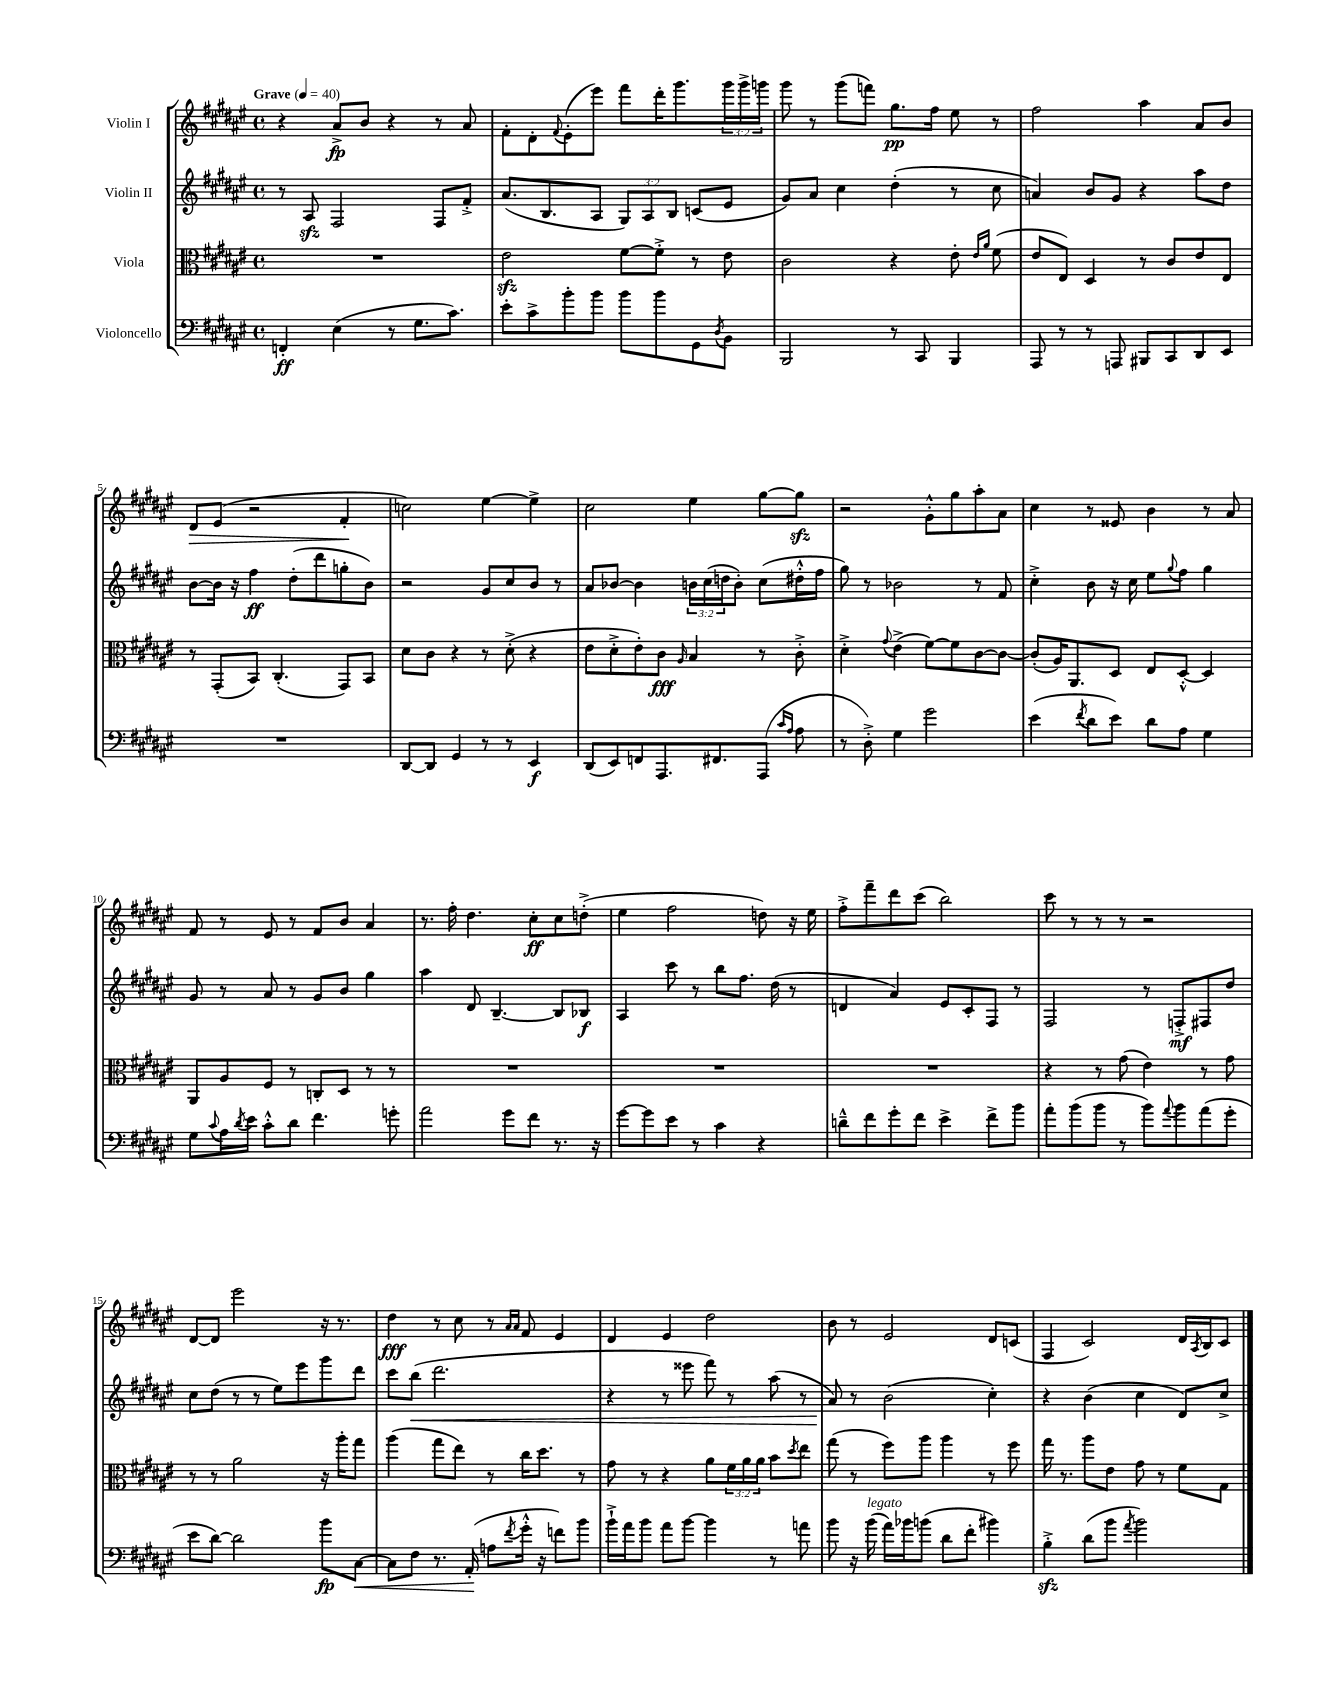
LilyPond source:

<<
\new StaffGroup <<
\new Staff = "s0" \with { instrumentName = "Violin I" } {
    \clef treble \key fis \major \defaultTimeSignature \time 4/4 \override Staff.TupletNumber.text = #tuplet-number::calc-fraction-text \tempo "Grave" 4 = 40
    r4 ais'8->\fp b'8 r4 r8 ais'8 |
    fis'8-. dis'8-. \appoggiatura { fis'8 } eis'8-.( eis'''8) fis'''8 dis'''16-. gis'''8. \tuplet 3/2 { gis'''16 gis'''16-> g'''16 } |
    gis'''8 r8 gis'''8( f'''8) gis''8.\pp fis''16 eis''8 r8 |
    fis''2 ais''4 ais'8 b'8 |
    dis'8\> eis'8( r2 fis'4-.\! |
    c''2) eis''4~ eis''4-> |
    cis''2 eis''4 gis''8~ gis''8\sfz |
    r2 gis'8-.-^ gis''8 ais''8-. ais'8 |
    cis''4 r8 eisis'8 b'4 r8 ais'8 |
    fis'8 r8 eis'8 r8 fis'8 b'8 ais'4 |
    r8. fis''16-. dis''4. cis''8-.\ff cis''8 d''8-.->( |
    eis''4 fis''2 d''8) r16 eis''16 |
    fis''8-.-> fis'''8-- dis'''8 cis'''8( b''2) |
    cis'''8 r8 r8 r8 r2 |
    dis'8~ dis'8 eis'''2 r16 r8. |
    dis''4\fff r8 cis''8 r8 \grace { ais'16 ais'16 } fis'8 eis'4 |
    dis'4 eis'4 dis''2 |
    b'8 r8 eis'2 dis'8 c'8( |
    fis4 cis'2) dis'16 \acciaccatura { ais8 } b16 cis'8 \bar "|." |
}
\new Staff = "s1" \with { instrumentName = "Violin II" } {
    \clef treble \key fis \major \defaultTimeSignature \time 4/4 \override Staff.TupletNumber.text = #tuplet-number::calc-fraction-text
    r8 ais8\sfz fis2 fis8 fis'8-.-> |
    ais'8.( b8. ais8 \tuplet 3/2 { gis8) ais8 b8 } c'8( eis'8 |
    gis'8) ais'8 cis''4 dis''4-.( r8 cis''8 |
    a'4) b'8 gis'8 r4 ais''8 dis''8 |
    b'8~ b'16 r16 fis''4\ff dis''8-.( dis'''8 g''8-. b'8) |
    r2 gis'8 cis''8 b'8 r8 |
    ais'8 bes'8~ bes'4 \tuplet 3/2 { b'16 cis''16( d''16 } b'8-.) cis''8( dis''16-.-^ fis''16 |
    gis''8) r8 bes'2 r8 fis'8 |
    cis''4-.-> b'8 r16 cis''16 eis''8 \appoggiatura { gis''8 } fis''8 gis''4 |
    gis'8 r8 ais'8 r8 gis'8 b'8 gis''4 |
    ais''4 dis'8 b4.~-- b8 bes8\f |
    ais4 cis'''8 r8 b''8 fis''8. dis''16( r8 |
    d'4 ais'4) eis'8 cis'8-. fis8 r8 |
    fis2 r8 f8-.->\mf fis8 dis''8 |
    cis''8 dis''8( r8 r8 eis''8) eis'''8 gis'''8 dis'''8 |
    cis'''8 b''8\<( dis'''2. |
    r4 r8 eisis'''8 fis'''8) r8 ais''8( r8 |
    ais'8\!) r8 b'2( cis''4-.) |
    r4 b'4( cis''4 dis'8) cis''8-> \bar "|." |
}
\new Staff = "s2" \with { instrumentName = "Viola" } {
    \clef alto \key fis \major \defaultTimeSignature \time 4/4 \override Staff.TupletNumber.text = #tuplet-number::calc-fraction-text
    R1 |
    eis'2\sfz fis'8~ fis'8-.-> r8 eis'8 |
    cis'2 r4 eis'8-. \grace { eis'16 ais'16 } fis'8( |
    eis'8 eis8) dis4 r8 cis'8 eis'8 eis8 |
    r8 gis,8-.( b,8) cis4.-.( gis,8) b,8 |
    dis'8 cis'8 r4 r8 dis'8-.->( r4 |
    eis'8 dis'8-.-> eis'8-.) cis'8\fff \grace { ais16 } b4 r8 cis'8-.-> |
    dis'4-.-> \appoggiatura { gis'8 } eis'4->( fis'8~) fis'8 cis'8~ cis'8~ |
    cis'8-.( ais16) ais,8. dis8 eis8 dis8~-.-^ dis4 |
    ais,8 ais8 fis8 r8 c8-. dis8 r8 r8 |
    R1 |
    R1 |
    R1 |
    r4 r8 gis'8( eis'4) r8 gis'8 |
    r8 r8 ais'2 r16 ais''16-. gis''8 |
    ais''4( gis''8 eis''8) r8 cis''16 dis''8. r8 |
    gis'8 r8 r4 ais'8 \tuplet 3/2 { fis'16 ais'16 ais'16 } b'8 \acciaccatura { dis''8 } eis''8 |
    gis''8( r8 fis''8) ais''8 ais''4 r8 fis''8 |
    gis''16 r8. ais''8 eis'8 gis'8 r8 fis'8 gis8 \bar "|." |
}
\new Staff = "s3" \with { instrumentName = "Violoncello" } {
    \clef bass \key fis \major \defaultTimeSignature \time 4/4
    f,4-.\ff eis4( r8 gis8. cis'8.) |
    eis'8-. cis'8-> b'8-. b'8 b'8 b'8 gis,8 \acciaccatura { dis8 } b,8 |
    b,,2 r8 cis,8 b,,4 |
    ais,,8 r8 r8 a,,8 bis,,8 cis,8 dis,8 eis,8 |
    R1 |
    dis,8~ dis,8 gis,4 r8 r8 eis,4\f |
    dis,8( eis,8) f,8 ais,,8. fis,8. ais,,8( \grace { cis'16 ais16 } ais8 |
    r8 dis8-.->) gis4 gis'2 |
    eis'4( \acciaccatura { fis'8 } dis'8 eis'8) dis'8 ais8 gis4 |
    gis8 \appoggiatura { cis'8 } ais16 \acciaccatura { dis'8 } eis'16 cis'8-.-^ dis'8 fis'4. g'8-. |
    ais'2 gis'8 fis'8 r8. r16 |
    gis'8~ gis'8 eis'8 r8 cis'4 r4 |
    d'8---^ fis'8 gis'8-. fis'8 eis'4-> fis'8-> b'8 |
    ais'8-. b'8( b'8 r8 b'8) \appoggiatura { ais'8 } b'8 ais'8( gis'8-. |
    eis'8 dis'8~) dis'2 b'8\fp cis8~\< |
    cis8 fis8 r8. ais,16-.\!( a8 \acciaccatura { fis'8 } gis'16-.-^ r16 f'8) b'8 |
    b'16-!-> ais'16 b'8 ais'8 b'8~ b'4 r8 a'8 |
    b'8 r16 b'16^\markup { \italic "legato" }( ais'16) bes'16 b'8( dis'8 fis'8-. bis'4) |
    b4-.->\sfz dis'8( b'8 \acciaccatura { ais'8 } b'2) \bar "|." |
}
>>
>>
